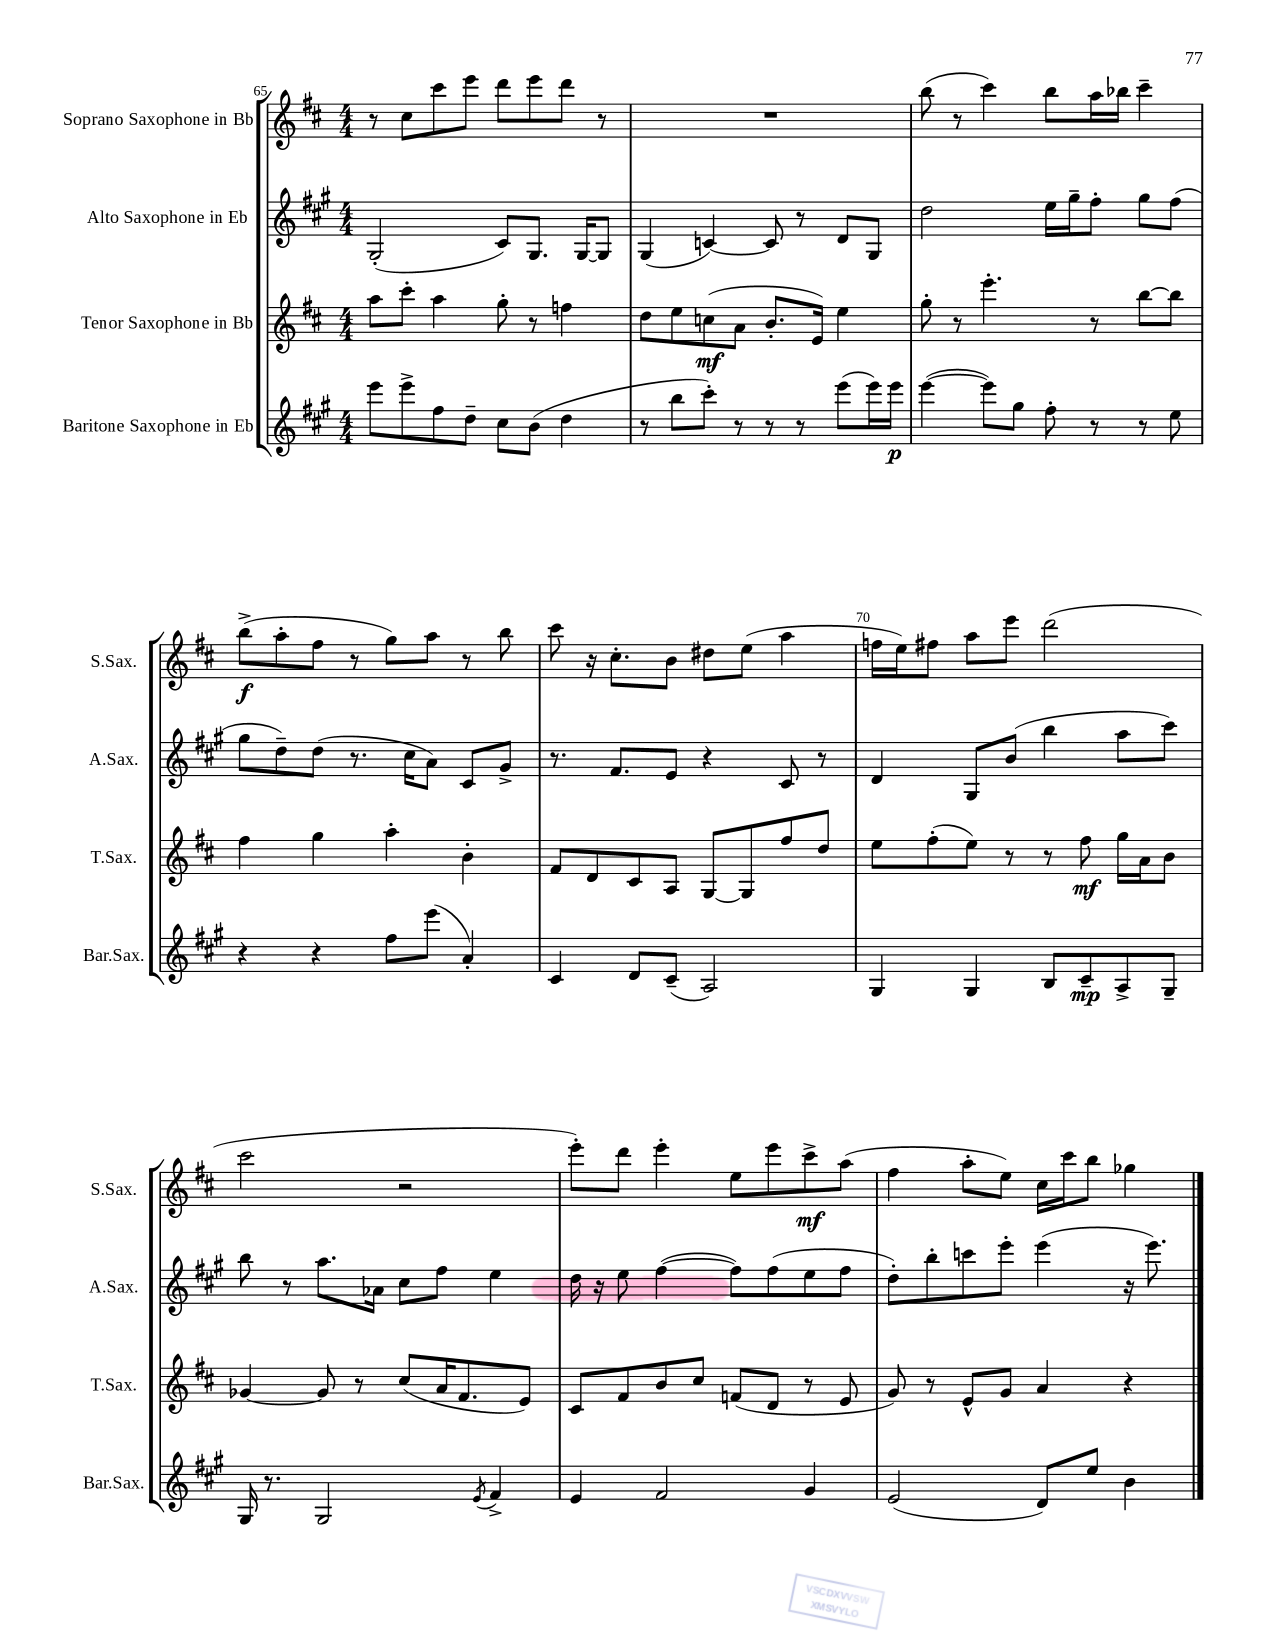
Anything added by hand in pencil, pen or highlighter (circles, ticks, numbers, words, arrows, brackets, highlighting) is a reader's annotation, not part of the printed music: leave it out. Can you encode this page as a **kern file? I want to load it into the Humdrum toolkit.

**kern	**kern	**kern	**kern
*staff4	*staff3	*staff2	*staff1
*clefG2	*clefG2	*clefG2	*clefG2
*k[f#c#g#]	*k[f#c#]	*k[f#c#g#]	*k[f#c#]
*M4/4	*M4/4	*M4/4	*M4/4
8eee	8aa	(2G#'	8r
8eee^	8ccc#'	.	8cc#
8ff#	4aa	.	8ccc#
8dd~	.	.	8eee
8cc#	8gg'	8c#)	8ddd
(8b	8r	8.G#	8eee
4dd	4ff	.	8ddd
.	.	[16G#	.
.	.	8G#]	8r
=	=	=	=
8r	8dd	(4G#	1r
8bb	8ee	.	.
8ccc#')	(8cc	[4c)	.
8r	8a	.	.
8r	8.b'	8c]	.
8r	.	8r	.
.	16e)	.	.
(8eee	4ee	8d	.
16eee)	.	8G#	.
16eee	.	.	.
=	=	=	=
([4eee	8gg'	2dd	(8bb
.	8r	.	8r
8eee])	4.eee'	.	4ccc#)
8gg#	.	.	.
8ff#'	.	16ee	8bb
.	.	16gg#~	.
8r	8r	8ff#'	16aa
.	.	.	16bb-
8r	[8bb	8gg#	4ccc#~
8ee	8bb]	(8ff#	.
=	=	=	=
4r	4ff#	8gg#	(8bb^
.	.	8dd~)	8aa'
4r	4gg	(8dd	8ff#
.	.	8.r	8r
8ff#	4aa'	.	8gg)
.	.	16cc#	.
(8eee	.	8a)	8aa
4a')	4b'	8c#	8r
.	.	8g#^	8bb
=	=	=	=
4c#	8f#	8.r	8ccc#
.	8d	.	16r
.	.	8.f#	8.cc#'
8d	8c#	.	.
(8c#~	8A	8e	8b
2A)	[8G	4r	8dd#
.	8G]	.	(8ee
.	8ff#	8c#	4aa
.	8dd	8r	.
=	=	=	=
4G#	8ee	4d	16ff
.	.	.	16ee)
.	(8ff#'	.	8ff#
4G#	8ee)	8G#	8aa
.	8r	(8b	8eee
8B	8r	4bb	(2ddd
8c#~	8ff#	.	.
8A^	16gg	8aa	.
.	16a	.	.
8G#~	8b	8ccc#)	.
=	=	=	=
16G#	[4g-	8bb	2ccc#
8.r	.	.	.
.	.	8r	.
2G#	8g-]	8.aa	.
.	8r	.	.
.	.	16a-	.
.	(8cc#	8cc#	2r
.	16a	8ff#	.
.	8.f#	.	.
8qe	.	.	.
4f#^	.	4ee	.
.	8e)	.	.
=	=	=	=
4e	8c#	16dd	8eee')
.	.	16r	.
.	8f#	8ee	8ddd
2f#	8b	([4ff#	4eee'
.	8cc#	.	.
.	(8f	8ff#])	8ee
.	8d	(8ff#	8eee
4g#	8r	8ee	8ccc#^
.	8e	8ff#	(8aa
=	=	=	=
(2e	8g)	8dd')	4ff#
.	8r	8bb'	.
.	8e^^	8ccc	8aa'
.	8g	8eee'	8ee)
8d)	4a	(4eee	16cc#
.	.	.	16ccc#
8ee	.	.	8bb
4b	4r	16r	4gg-
.	.	8.eee)	.
==	==	==	==
*-	*-	*-	*-
